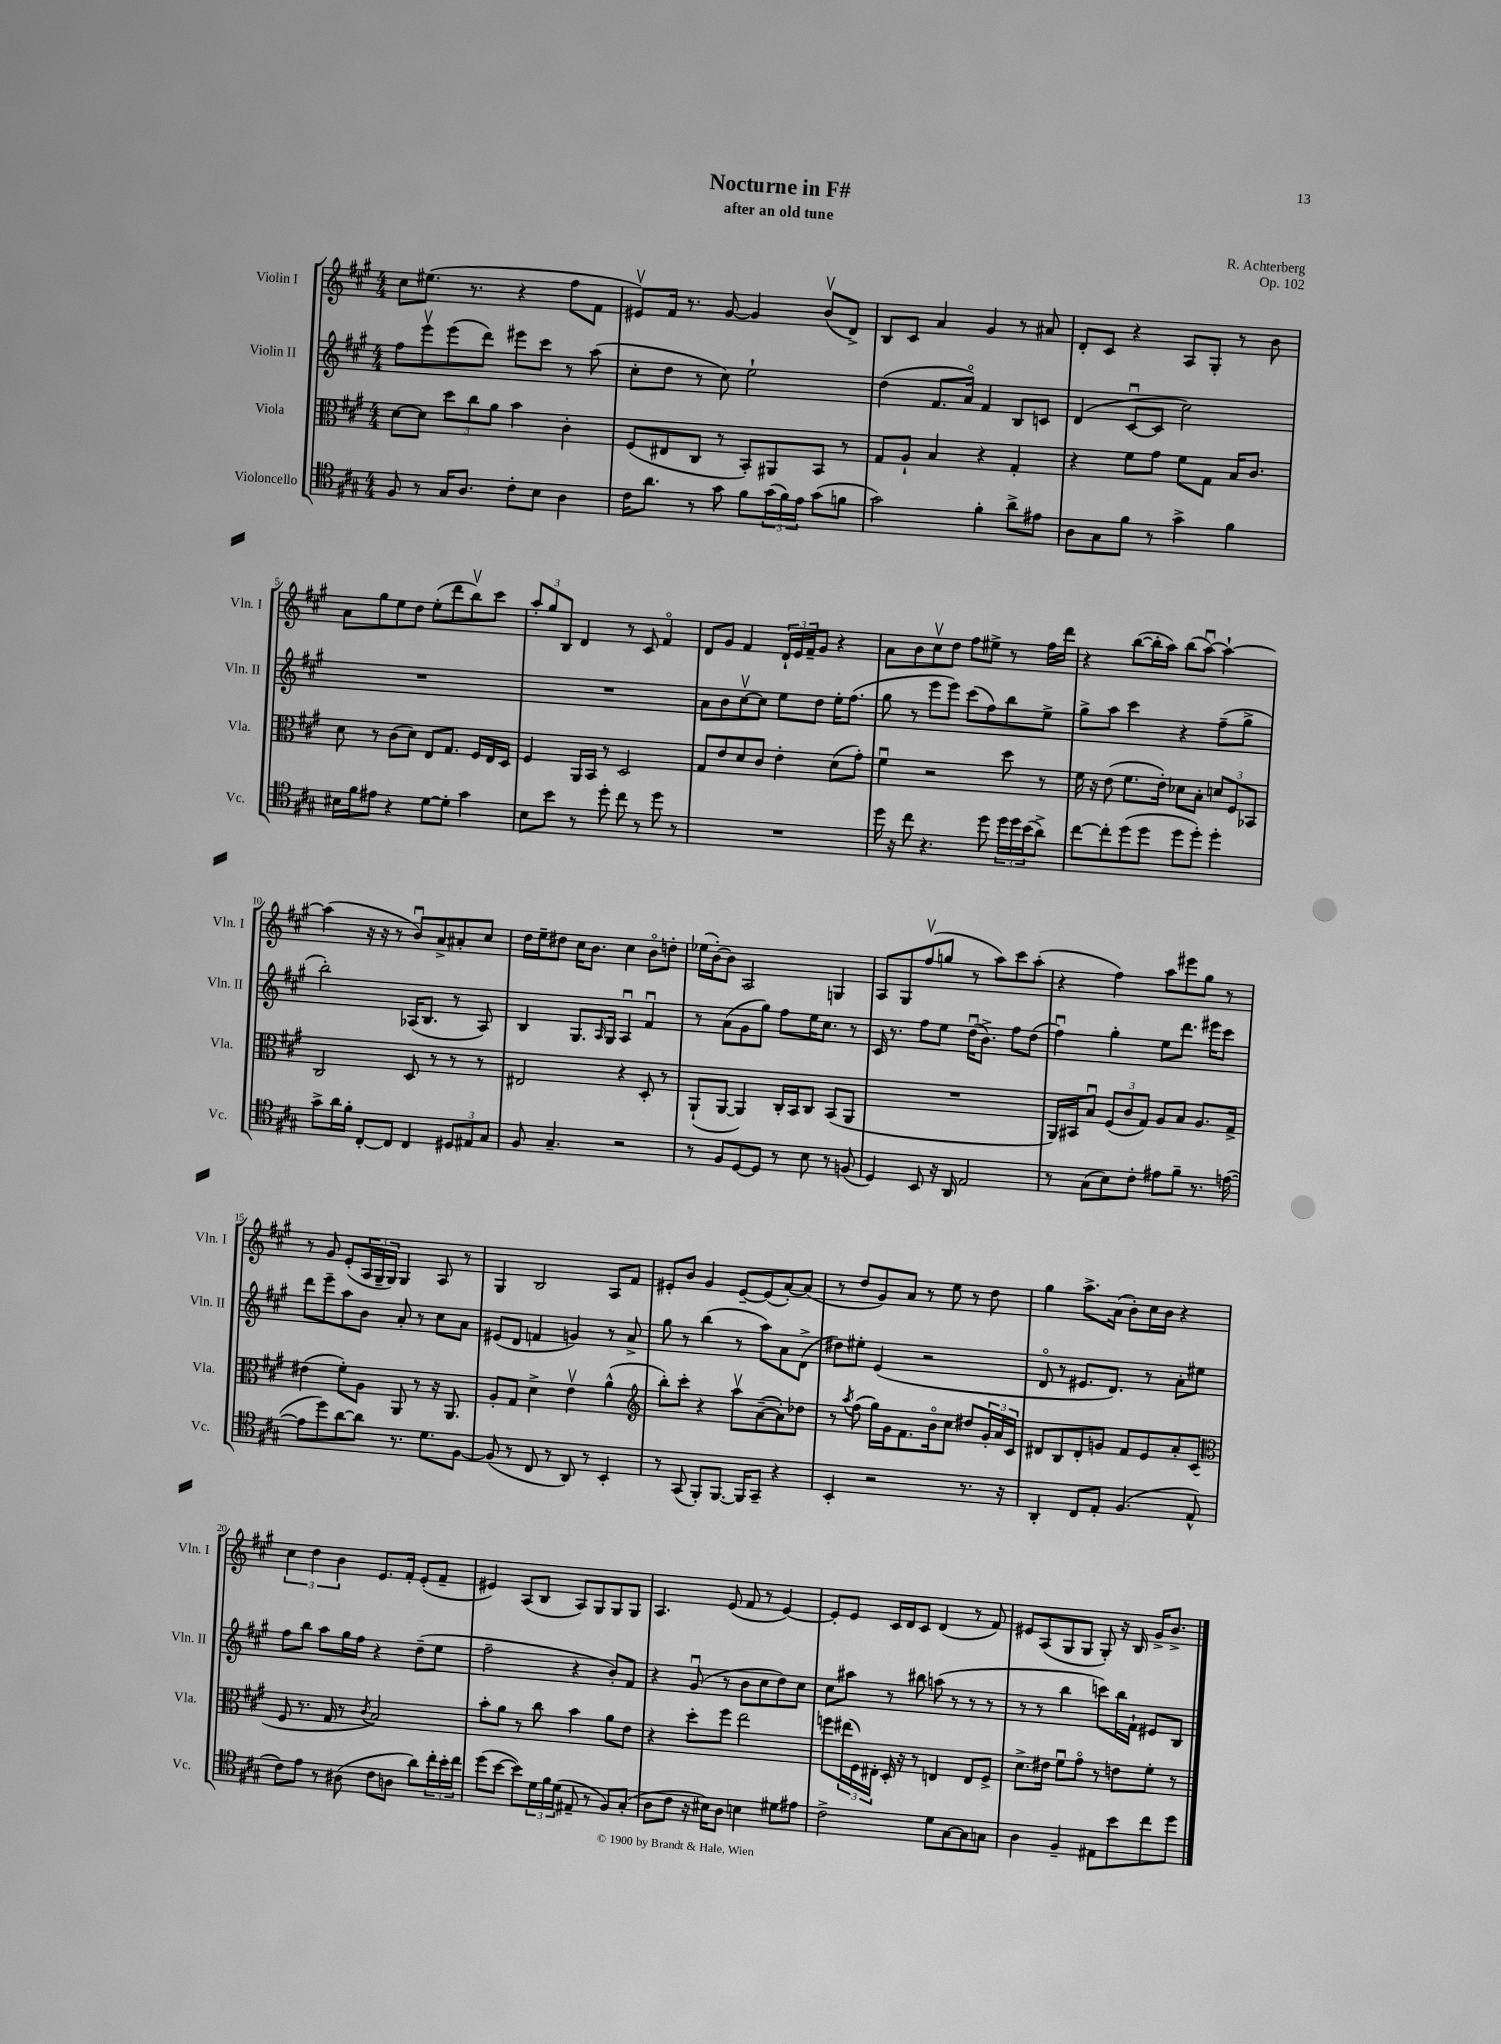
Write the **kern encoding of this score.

**kern	**kern	**kern	**kern
*part4	*part3	*part2	*part1
*staff4	*staff3	*staff2	*staff1
*I"Violoncello	*I"Viola	*I"Violin II	*I"Violin I
*I'Vc.	*I'Vla.	*I'Vln. II	*I'Vln. I
*clefC4	*clefC3	*clefG2	*clefG2
*k[f#c#g#]	*k[f#c#g#]	*k[f#c#g#]	*k[f#c#g#]
*M4/4	*M4/4	*M4/4	*M4/4
=1	=1	=1	=1
8F#/	[8d\L	8ff#\L	8cc#\L
8r	8d\J]	8eeev\	(8.ee#X\J
16G#/KL	12dd\L	(8eee\	.
8.A/J	.	.	8.r
.	12cc#\	.	.
.	.	8ddd\J)	.
.	12a\J	.	.
8c#'\L	4b\	8eee#X\L	4r
8B\J	.	8ccc#\J	.
4A\	4c#'\	8r	8ff#\L
.	.	(8aa\	8f#\J
=2	=2	=2	=2
16c#\KL	(8F#/L	8cc#'\L	8e#Xv/L)
8.a\J	.	.	.
.	8E#X/	8dd\J	16f#/Jk
.	.	.	8.r
8r	8C#/J	8r	.
8g#\	8r	8cc#\)	[8g#/
8f#\L	8BB'/L)	2ee`\	4g#/]
(24g#\L	8AA#X/	.	.
24f#\)	.	.	.
24e\JJ	.	.	.
(8g#\L	8BB/J	.	(8bv/L
8fn\J	8r	.	8d^/J)
=3	=3	=3	=3
2g#\)	8G#/L	(4dd\	8B/L
.	8A`/J	.	8c#/J
.	4B/	8.f#/L	4a/
.	.	16a/Jk)	.
4f#'\	4r	4f#/	4g#/
8a^\L	4G#'/	8B/L	8r
8e#X\J	.	8cn/J	8a#X/
=4	=4	=4	=4
8A\L	4r	(4d/	8d'/L
8G#\	.	.	8c#/J
8f#\J	8f#\L	[8c#u/L	4r
8r	8g#\J	8c#/J]	.
4g#^\	8f#\L	2cc#\)	8A/L
.	8G#\J	.	8G#'/J
4f#\	16B/KL	.	8r
.	8.c#/J	.	.
.	.	.	8b\
!!LO:LB:g=z
=5	=5	=5	=5
16B#X\LL	8d\	1r	8a\L
16f#\J	.	.	.
8e#X\J	8r	.	8gg#\
4r	(8c#\L	.	8ee\
.	8d\J)	.	8dd\J
[8d\L	8E/L	.	(8ee'\L
8d'\J]	8.G#/J	.	8ddd\
4g#\	.	.	8bbv\)
.	16F#/LL	.	.
.	16E/	.	8ccc#\J
.	16D/JJ	.	.
=6	=6	=6	=6
8B\L	4F#/	1r	12aa'/L
.	.	.	12gg#/
8b\J	.	.	.
.	.	.	12B/J
8r	16AA/LL	.	4d/
.	16BB/JJ	.	.
8dd'\	8r	.	.
8cc#\	2D/	.	8r
8r	.	.	8c#/
8dd\	.	.	4f#/
8r	.	.	.
=7	=7	=7	=7
1r	8G#/L	8a\L	8d/L
.	8e/	8b\	8g#/J
.	8d/	[8cc#v\	4f#/
.	8c#/J	8cc#\J]	.
.	4e'\	8ee\L	24d`/LL
.	.	.	24e/
.	.	.	24f#~/J
.	.	8dd\J	8g#/J
.	(8d\L	16ee'\KL	4r
.	.	(8.ff#\J	.
.	8g#'\J)	.	.
=8	=8	=8	=8
16dd\	4f#u\	8gg#\	8a\L
16r	.	.	.
8cc#\	.	8r	8b\
4.r	2r	8eee\L	8cc#v\
.	.	8eee\J)	8dd\J
.	.	(8ccc#\L	8ff#\L
8dd\	.	8ff#\)	8ee#X^\J
24dd\LL	8dd\	8bb\	8r
24dd\	.	.	.
(24b\J	.	.	.
8a^\J)	8r	8ee^\J	16ff#\LL
.	.	.	16ddd\JJ
=9	=9	=9	=9
[8cc#\L	16f#\	8gg#^\L	4r
.	16r	.	.
8cc#'\]	(8e\	8aa\J	.
(8dd\	8.f#\L	4ccc#\	([8bb\L
8dd\J	.	.	16bb'\L]
.	16e'\Jk)	.	16aa\JJ)
8dd\L	8d-X\L	4r	(8bb\L
8dd'\J)	8B'\J	.	[8aau\J)
4dd'\	12dn/L	(8ff#~\L	4aa`\_
.	12F#/	.	.
.	.	8gg#^\J	.
.	12BB-X/J	.	.
!!LO:LB:g=z
=10	=10	=10	=10
8g#^\L	2C#/	2bb'\)	(4aa\]
16a\L	.	.	.
16f#'\JJ	.	.	.
[8C#'/L	.	.	16r
.	.	.	16r
8C#/J]	.	.	8r
4C#/	8D/	(16A-X/KL	8bu/L)
.	.	8.B/J	.
.	8r	.	8a^/
12D#X/L	8r	8r	8a#X'/
12E#X/	.	.	.
.	8r	8A-/)	8cc#/J
12G#/J	.	.	.
=11	=11	=11	=11
8F#/	2E#X/	4B/	16dd\LL
.	.	.	16ee~\J
4.G#~/	.	.	8dd#X\J
.	.	8.G#/L	16cc#\KL
.	.	.	8.b\J
.	.	16qqA/	.
.	.	16G#/Jk	.
2r	4r	4Au/	4cc#\
.	8D'/	4f#u/	8b\L
.	8r	.	8ddn'\J
=12	=12	=12	=12
8r	(8AA`/L	8r	(16ee-X\LL
.	.	.	[16b'\J)
8F#/L	[8AA/J	(8a\L	8b\J]
[8D/	4AA/])	8g#\	2A/
8D/J]	.	8gg#\J)	.
8r	16C#'/LL	8ff#\L	.
.	16BB/J	.	.
8B\	8C#/J	16ee\K	.
.	.	8.cc#\J	.
8r	(8BB/L	.	4Gn/
(8Fn/	8AA/J	8r	.
=13	=13	=13	=13
4D/)	1r	16c#/	8A/L
.	.	8.r	.
.	.	.	8G#/
8BB/	.	8ff#\L	(8ff#v/
16r	.	8ee\J	8ggn/J
16AA/	.	.	.
2E/	.	(16ddu\KL	8r
.	.	8.b^\J)	.
.	.	.	8aa\L)
.	.	8ff#\L	8ccc#\
.	.	(8dd\J	(8aa'\J
=14	=14	=14	=14
8r	16AA/LL)	4ff#u\)	4r
.	16BB#X/J	.	.
(8G#\L	8Bu/J	.	.
8B\)	(12F#/L	4gg#'\	4ff#\)
.	12c#/	.	.
8c#'\J	.	.	.
.	12G#/J)	.	.
8e#X\L	8A/L	8ee\L	8aa\L
8f#~\J	8B/J	8.ddd\J	8eee#X\
8.r	8.A/L	.	8gg#\J
.	.	16eee#X\KL	.
.	.	8ccc#\J	8r
([16en\	16G#^/Jk	.	.
!!LO:LB:g=z
=15	=15	=15	=15
8e\L]	(4e#X\	8ddd\L	8r
8dd\)	.	8eee~\	8g#/
[8a\	8f#'\L)	8aa\	(8e'/L
8a\J]	8A\J	8b\J	24A/L
.	.	.	24G#~/
.	.	.	24G#/JJ)
8.r	8AA/	8a'/	4G#/
.	8r	8r	.
8.d\L	.	.	.
.	16r	8cc#\L	8A/
.	8.AA/	.	.
[8F#\J	.	8a\J	8r
=16	=16	=16	=16
(8F#/]	8A'/L	(8e#X/L	4G#/
8r	8G#/J	8d/J	.
8C#/	4d^\	4fn/	2B/
8r	.	.	.
8AA/)	4ev\	4gn/)	.
8r	.	.	.
4BB'/	(4a^^\	8r	8A/L
.	.	8a^/	8f#/J
=17	=17	=17	=17
*	*clefG2	*	*
8r	8bb'\L)	8gg#\	8e#X'/L
(8GG#/	8ccc#'\J	8r	8b/J
8FF#'/L)	4r	(4bb\	4g#/
[8.FF#/J	.	.	.
.	8aav\L	8r	[8e#~/L
16FF#/KL]	.	.	.
8GG#~/J	([8a~\	8aa\L)	(8e#/]
4r	8a'\])	8a\	[8a'/)
.	8dd-X\J	(8d^\J	(8a/J]
=18	=18	=18	=18
4BB'/	8r	8dd#X\L)	8r
.	8qaa/	.	.
.	(8ff#\	8ee#X'\J	8dd/L
2r	16gg#\LL)	(4e/	8g#/)
.	16g#\J	.	.
.	8.f#\	.	8a/J
.	.	2r	8r
.	16b\k	.	.
.	8cc#\J	.	8ee\
8.r	8dd#X/L	.	8r
.	24g#'/L	.	8dd\
.	24a/	.	.
16r	.	.	.
.	24c#/JJ	.	.
=19	=19	=19	=19
4AA'/	8d#X/L	8d/	4gg#\
.	8B/	8r	.
8C#/L	8d#'/	8.e#X/L	8.aa^\L
8E'/J	8gn/J	.	.
.	.	8.d/J)	(16a\Jk
(4.F#/	8f#/L	.	8b'\L)
.	8e/	8r	16cc#\L
.	.	.	16b\JJ
.	8a'/	8a'\L	4r
8E^^/	(8c#/J	8ee#X\J	.
!!LO:LB:g=z
=20	=20	=20	=20
*	*clefC3	*	*
8c#\L)	8F#/	8ff#\L	6cc#\
8e\J	8.r	8bb\J	.
.	.	.	6dd\
8r	.	8aa\L	.
.	16G#/	.	.
.	.	.	6b\
(8A#X\	8r	16gg#\L	.
.	.	16ff#\JJ	.
.	8qc#/	.	.
8c#\L	2B/)	4r	8.e/L
8An\J	.	.	.
.	.	.	16f#'/Jk
8a\L)	.	(8dd~\L	(8e'/L
24cc#'\L	.	8ee\J	8f#~/J
24b'\	.	.	.
24cc#\JJ	.	.	.
=21	=21	=21	=21
(8dd\L	8b'\L	2ff#~\	4e#X/)
[8b\J	8a\J	.	.
8b\L])	8r	.	(8A/L
24d\L	8cc#\	.	8B/J
24f#\	.	.	.
(24d\JJ	.	.	.
8E#X~/	4b\	4r	8A/L)
8r	.	.	8G#/
8F#/L)	8a\L	8b'/L)	8G#/
(8G#'/J	8e\J	8f#/J	8G#/J
=22	=22	=22	=22
8A\L	4r	4r	4.A/
8c#\J	.	.	.
16r	8dd'\L	(8g#u/	.
16B#X\KL)	.	.	.
8A\J	8ff#\J	8r	(8e/
4Bn\	2ee\	8b\L	8f#/
.	.	8cc#\	8r
8d#X\L	.	8dd\)	[4e/)
8e#X\J	.	8cc#\J	.
=23	=23	=23	=23
2c#^\	8ffn\L	8cc#\L	8e'/L]
.	(24ee#X\L	8aa#X\J	8e/J
.	24F#\)	.	.
.	24E#X'\JJ	.	.
.	16D'/	8r	16c#/LL
.	16r	.	16d/J
.	8r	8bb#X\	8c#/J
8d\L	4En/	(8aan\	(4d/
[8G#\	.	8r	.
8G#\]	8E/L	8r	8r
8Gn\J	8F#^/J	8r	8f#/)
=24	=24	=24	=24
4A\	8.d^\L	8r	8e#X/L
.	.	8r	(8A/
.	16e#X\Jk	.	.
4F#~/	8f#u\L	4bb\	8G#/
.	8g#\J	.	8G#/J
8E#X\L	8r	8cccn\L)	8G#'/)
8b\	8en\L	16bb\L	16r
.	.	16f#`\JJ	16B/
8cc#\	8f#'\J	8e#X/L	16g#^/KL
.	.	.	8.b^/J
8dd\J	8r	8B/J	.
==	==	==	==
*-	*-	*-	*-
